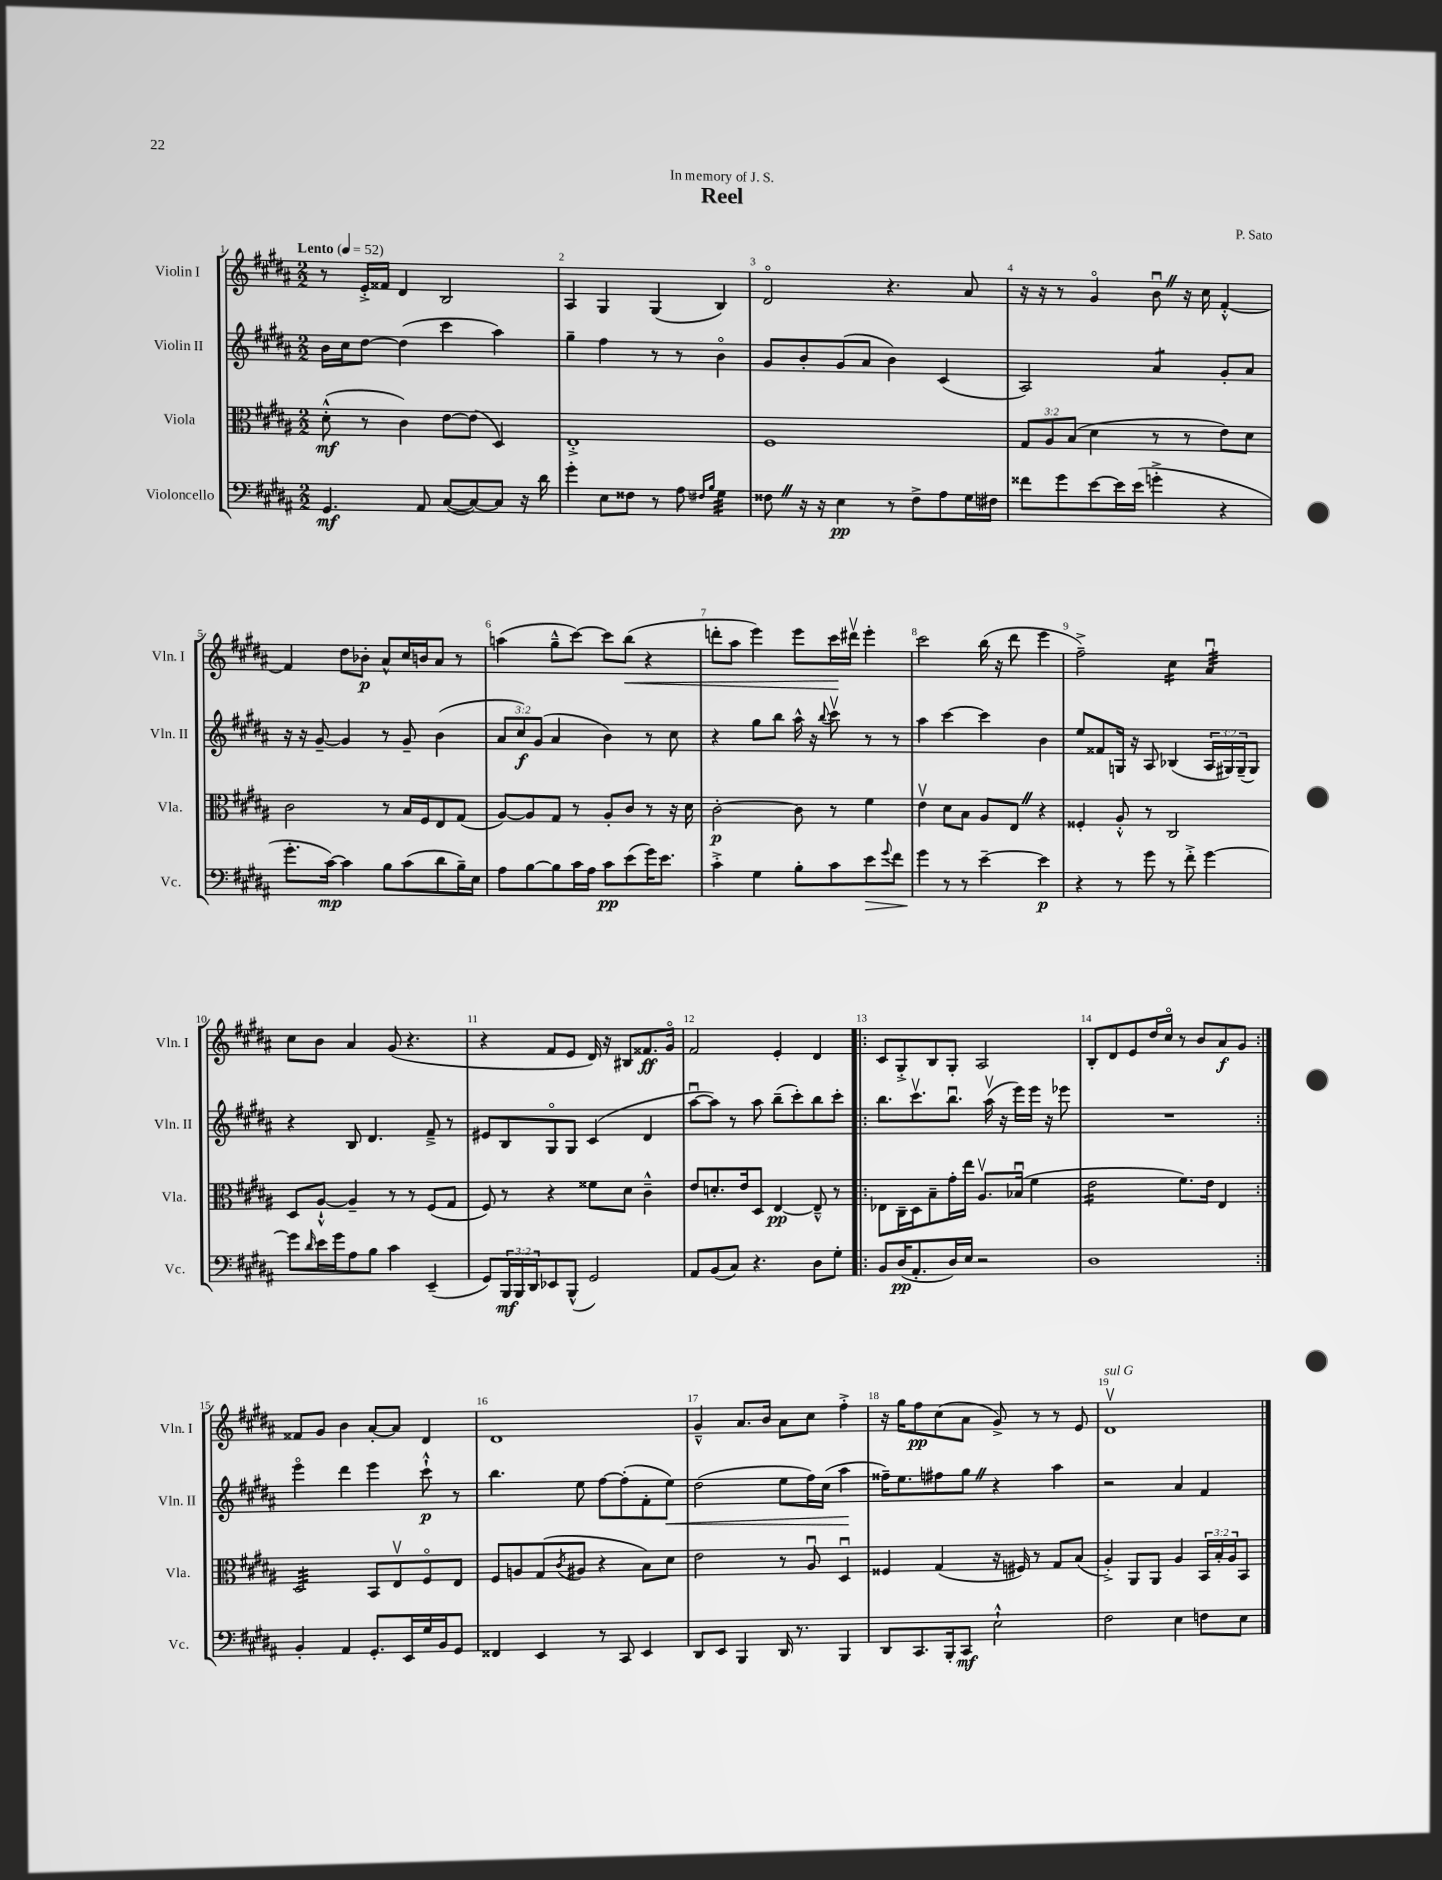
\header { title = "Reel" composer = "P. Sato" dedication = "In memory of J. S." }
<<
\new StaffGroup <<
\new Staff = "s0" \with { instrumentName = "Violin I" shortInstrumentName = "Vln. I" } {
    \clef treble \key b \major \numericTimeSignature \time 2/2 \tempo "Lento" 4 = 52
    r8 e'16-.-> fisis'16 dis'4 b2 |
    ais4 gis4 gis4( b4) |
    dis'2\flageolet r4. ais'8 |
    r16 r16 r8 gis'4\flageolet b'8\downbow \once \override BreathingSign.text = \markup { \musicglyph "scripts.caesura.straight" } \breathe r16 cis''16 fis'4~-.-^ |
    fis'4 dis''8 bes'8-.\p ais'8-^ cis''16 b'16 ais'8 r8 |
    a''4( gis''8---^ cis'''8~) cis'''8 b''8\<( r4 |
    d'''8-. ais''8 e'''4) e'''8 cis'''16\! dis'''16\upbow e'''4-. |
    cis'''2 b''16( r16 dis'''8 e'''4 |
    fis''2--->) cis''4:16 ais'4:32\downbow |
    cis''8 b'8 ais'4 gis'8( r4. |
    r4 fis'8 e'8 dis'16) r16 bis8 fisis'8.\ff gis'16\flageolet |
    fis'2 e'4-. dis'4 |
    \repeat volta 2 { cis'8 gis8-.-> b8 gis8-. ais2 |
    b8-. dis'8 e'8 dis''16 cis''16\flageolet r8 b'8 ais'8\f gis'8 | }
    fisis'8 gis'8 b'4 ais'8~-. ais'8 dis'4 |
    dis'1 |
    gis'4---^ ais'8. b'16 ais'8 cis''8 fis''4-.-> |
    r16 gis''16 fis''8\pp cis''8( ais'8 gis'8->) r8 r8 e'8 |
    dis'1\upbow^\markup { \italic "sul G" } \bar "|." |
}
\new Staff = "s1" \with { instrumentName = "Violin II" shortInstrumentName = "Vln. II" } {
    \clef treble \key b \major \numericTimeSignature \time 2/2 \override Staff.TupletNumber.text = #tuplet-number::calc-fraction-text
    b'16 cis''16 dis''8~ dis''4( cis'''4 ais''4) |
    gis''4-- fis''4 r8 r8 b'4\flageolet |
    gis'8 b'8-. gis'8( ais'8 b'4) cis'4( |
    ais2) ais'4:8 gis'8-. ais'8 |
    r16 r16 gis'8~-- gis'4 r8 gis'8-- b'4( |
    \tuplet 3/2 { ais'8 cis''8\f) gis'8( } ais'4 b'4) r8 cis''8 |
    r4 gis''8 b''8 ais''16-^ r16 \appoggiatura { b''8 } cis'''8\upbow r8 r8 |
    ais''4 cis'''4~ cis'''4 b'4 |
    e''8 fisis'8 g16 r16 ais8 bes4( \tuplet 3/2 { ais16 gis16) gis16--( } gis8) |
    r4 b8 dis'4. fis'8---> r8 |
    eis'8 b8 gis8\flageolet gis8 cis'4( dis'4 |
    ais''8~\downbow ais''8) r8 ais''8 b''8--( cis'''8-.) b''8 cis'''8-. |
    \repeat volta 2 { b''8. cis'''8.\upbow b''8.\downbow ais''16\upbow( r16 e'''16) e'''16 r16 ees'''8 |
    R1 | }
    e'''4\flageolet dis'''4 e'''4 cis'''8-!-^\p r8 |
    b''4. e''8 fis''8~ fis''8-.( fis'8-. e''8\<) |
    dis''2( e''8 fis''16) cis''16( ais''4\! |
    fisis''16--) e''8. fis''8 gis''8 \once \override BreathingSign.text = \markup { \musicglyph "scripts.caesura.straight" } \breathe r4 ais''4 |
    r2 ais'4 fis'4 \bar "|." |
}
\new Staff = "s2" \with { instrumentName = "Viola" shortInstrumentName = "Vla." } {
    \clef alto \key b \major \numericTimeSignature \time 2/2 \override Staff.TupletNumber.text = #tuplet-number::calc-fraction-text
    dis'8-.-^\mf( r8 cis'4) e'8~ e'8( dis4) |
    e1-.-> |
    fis1 |
    \tuplet 3/2 { gis8 ais8 b8( } dis'4 r8 r8 e'8) dis'8 |
    cis'2 r8 b16 fis16 e8 gis8( |
    ais8~) ais8 gis8 r8 ais8-. cis'8 r8 r16 dis'16 |
    cis'2~-.\p cis'8 r8 fis'4 |
    e'4\upbow dis'8 b8 ais8 e8 \once \override BreathingSign.text = \markup { \musicglyph "scripts.caesura.straight" } \breathe r4 |
    fisis4-. ais8-.-^ r8 cis2 |
    dis8 ais8~-!-^ ais4-- r8 r8 fis8( gis8 |
    fis8) r8 r4 fisis'8 dis'8 cis'4---^ |
    e'8 d'8.-. e'16 dis8 e4~\pp e8---^ r8 |
    \repeat volta 2 { ees8 cis16-- dis16 b8-- gis'16-. e''16 ais8.\upbow bes16\downbow( fis'4 |
    e'2:16 fis'8.) e'16 e4 | }
    dis2:32 b,8 e8\upbow fis8\flageolet e8 |
    fis8 a8 gis8( \acciaccatura { cis'8 } ais8 r4 b8) dis'8 |
    e'2 r8 ais8\downbow dis4\downbow |
    fisis4 gis4( r16 fis16) r8 gis8 b8( |
    ais4-.->) ais,8 ais,8 ais4 \tuplet 3/2 { b,16 b16-. ais16 } b,8 \bar "|." |
}
\new Staff = "s3" \with { instrumentName = "Violoncello" shortInstrumentName = "Vc." } {
    \clef bass \key b \major \numericTimeSignature \time 2/2 \override Staff.TupletNumber.text = #tuplet-number::calc-fraction-text
    gis,4.\mf ais,8 cis8~( cis8~) cis8 r16 dis'16 |
    gis'4-. e8 fisis8 r8 ais8 \grace { fis16 b16 } gis4:32 |
    fisis8 \once \override BreathingSign.text = \markup { \musicglyph "scripts.caesura.straight" } \breathe r16 r16 e4\pp r8 fisis8-> ais8 gis16 fis16 |
    fisis'8 gis'8 e'8~ e'16 e'16( g'4-.-> r4 |
    gis'8.-. cis'16~\mp) cis'4 b8 cis'8( dis'8 b16--) e16 |
    ais8 b8~ b8 cis'16 ais16 cis'8\pp e'8( gis'16) e'8. |
    cis'4-.-> gis4 b8-. cis'8 e'8\> \appoggiatura { gis'8 } fis'8 |
    gis'4\! r8 r8 e'4~-- e'4\p |
    r4 r8 gis'8 r8 fis'8-.-> gis'4~ |
    gis'8 \grace { dis'16 } e'16 gis'16 ais8 b8 cis'4 e,4--( |
    gis,8) \tuplet 3/2 { b,,16\mf b,,16 dis,16 } ees,8 b,,8-^( gis,2) |
    ais,8 b,8( cis8) r4. dis8 gis8-. |
    \repeat volta 2 { b,8 dis16\pp( ais,8.-. dis16) e16 r2 |
    dis1 | }
    b,4-. ais,4 gis,8.-. e,16 gis16 b,16 gis,8 |
    fisis,4 e,4 r8 cis,8 e,4 |
    dis,8 e,8 b,,4 dis,16 r8. b,,4 |
    dis,8 cis,8. b,,16-. cis,8\mf e2-!-^ |
    fis2 e4 f8 e8 \bar "|." |
}
>>
>>
\layout { \context { \Score \override BarNumber.break-visibility = ##(#f #t #t) barNumberVisibility = #all-bar-numbers-visible } }
